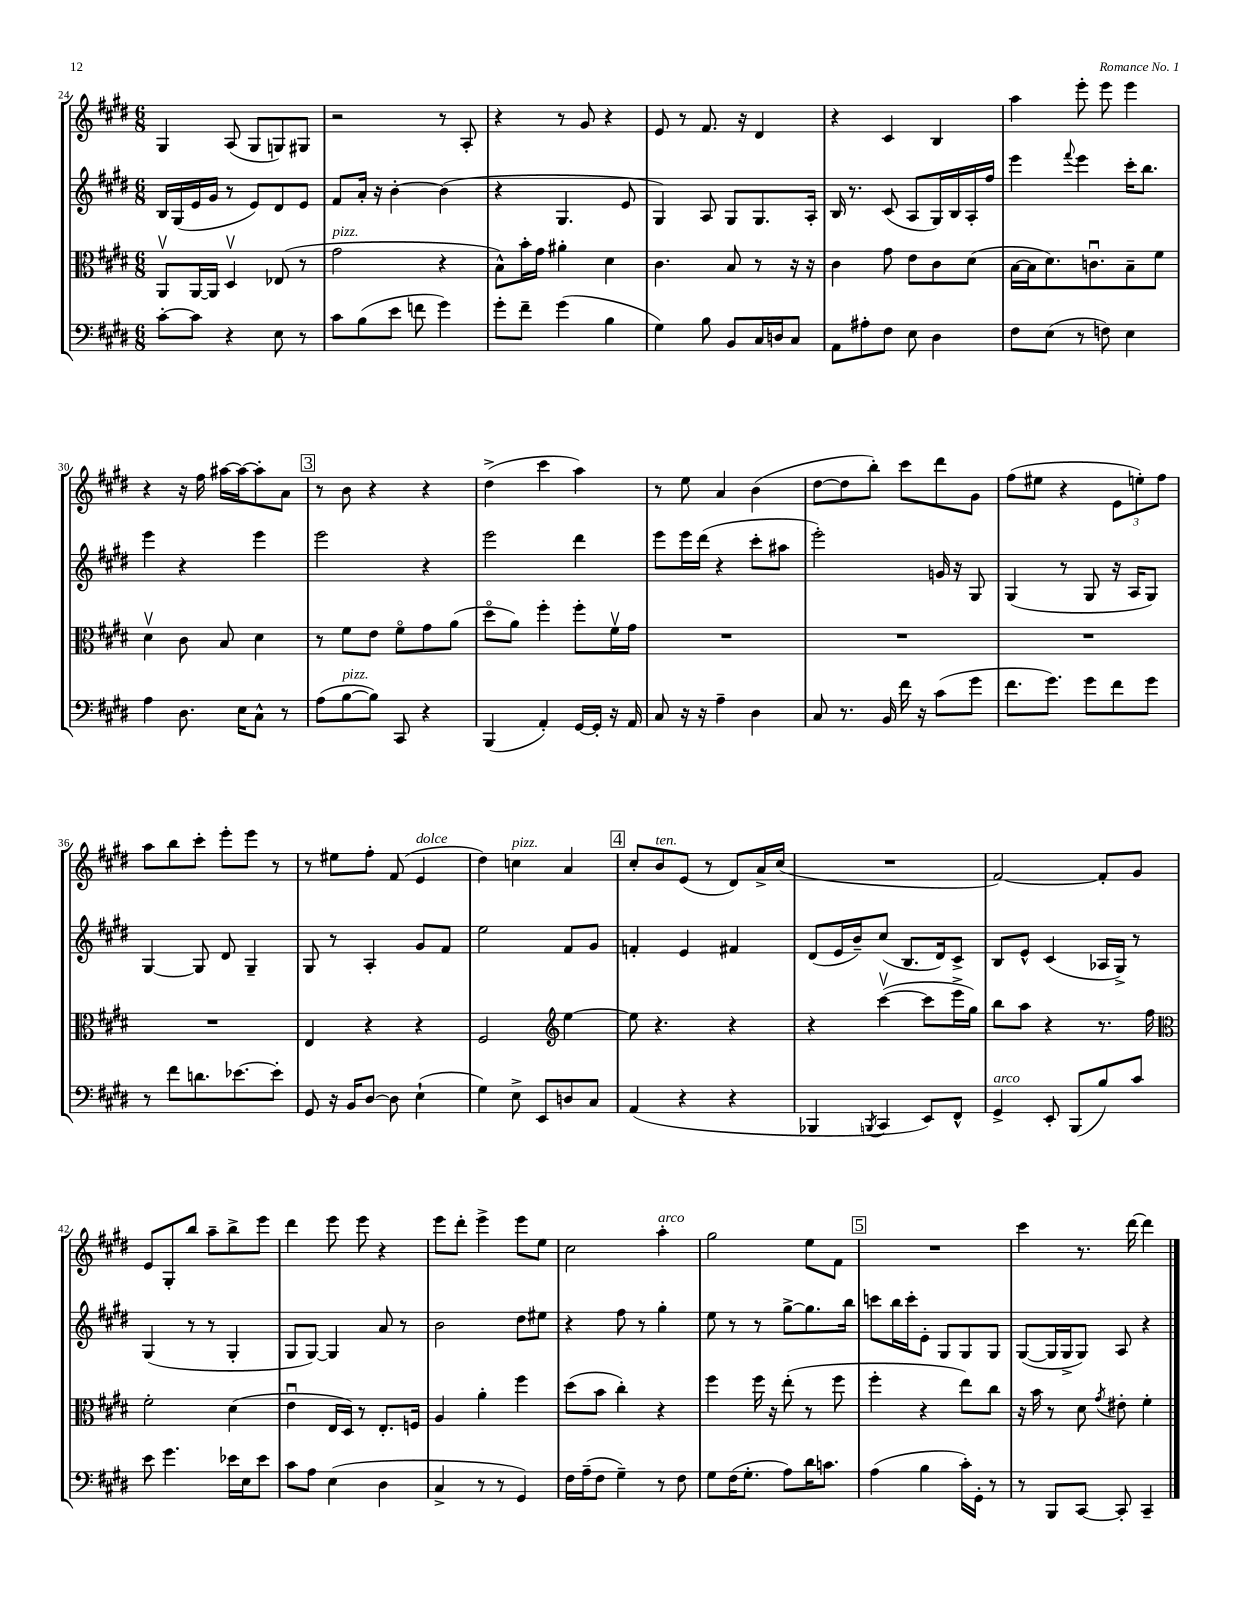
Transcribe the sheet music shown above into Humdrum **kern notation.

**kern	**kern	**kern	**kern
*staff4	*staff3	*staff2	*staff1
*clefF4	*clefC3	*clefG2	*clefG2
*k[f#c#g#d#]	*k[f#c#g#d#]	*k[f#c#g#d#]	*k[f#c#g#d#]
*M6/8	*M6/8	*M6/8	*M6/8
[8c#'\L	8AAv/L	16B/LL	4G#/
.	.	(16G#/	.
8c#\]J	[16AA/L	16e/	.
.	16AA/]JJ	16g#/JJ	.
4r	4D#v/	8r	(8A/
.	.	8e/L)	8G#/L
8E\	(8E-/	8d#/	8G/)
8r	8r	8e/J	8G#/J
=	=	=	=
8c#\L	2g#\	8f#/L	2r
(8B\	.	16a'/Jk	.
.	.	16r	.
8e\J	.	[4b'\	.
8f\	.	.	.
4g#\)	4r	(4b\]	8r
.	.	.	8A'/
=	=	=	=
8g#'\L	8B^^\L)	4r	4r
8f#~\J	16b'\L	.	.
.	16g#\JJ	.	.
(4g#\	4a#'\	4.G#/	8r
.	.	.	8g#/
4B\	4d#\	.	4r
.	.	8e/	.
=	=	=	=
4G#\)	4.c#\	4G#/)	8e/
.	.	.	8r
8B\	.	8A/	8.f#/
8BB/L	8B/	8G#/L	.
.	.	.	16r
16C#/L	8r	8.G#/	4d#/
16D/J	.	.	.
8C#/J	16r	.	.
.	16r	16A'/Jk	.
=	=	=	=
8AA\L	4c#\	16B/	4r
.	.	8.r	.
8A#'\	.	.	.
8F#\J	8g#\	(8c#/	4c#/
8E\	8e\L	8A/L	.
4D#\	8c#\	16G#/L)	4B/
.	.	16B/	.
.	(8d#\J	16A'/	.
.	.	16ff#/JJ	.
=	=	=	=
8F#\L	[16B\LL	4eee\	4aa\
.	16B\]J	.	.
(8E\J	8.d#\)	.	.
.	.	8qqfff#/	.
8r	.	4eee\	8eee'\
.	8.cu\	.	.
8F\)	.	.	8eee\
4E\	8B~\	16ccc#'\LK	4eee\
.	.	8.bb\J	.
.	8f#\J	.	.
=	=	=	=
4A\	4d#v\	4eee\	4r
8.D#\	8c#\	4r	16r
.	.	.	16ff#\
.	8B/	.	[16aa#\LL
16E\LK	.	.	16aa#\_J
8C#^^\J	4d#\	4eee\	8aa#'\]
8r	.	.	8a\J
=	=	=	=
(8A\L	8r	2eee\	8r
[8B\	8f#\L	.	8b\
8B\]J)	8e\J	.	4r
8CC#/	8f#o\L	.	.
4r	8g#\	4r	4r
.	(8a\J	.	.
=	=	=	=
(4BBB/	8dd#o\L	2eee\	(4dd#^\
.	8a\J)	.	.
4AA'/)	4ff#'\	.	4ccc#\
[16GG#/LL	8ff#'\L	4ddd#\	4aa\)
16GG#'/]JJ	.	.	.
16r	16f#v\L	.	.
16AA/	16g#\JJ	.	.
=	=	=	=
8C#/	2.r	8eee\L	8r
16r	.	16eee\L	8ee\
16r	.	(16ddd#\JJ	.
4A~\	.	4r	4a/
4D#\	.	8ccc#'\L	(4b\
.	.	8aa#\J	.
=	=	=	=
8C#/	2.r	2eee'\)	[8dd#\L
8.r	.	.	8dd#\]
.	.	.	8bb'\J)
16BB/	.	.	.
16f#\	.	.	8ccc#\L
16r	.	.	.
(8c#\L	.	16g/	8ddd#\
.	.	16r	.
8g#\J	.	8G#/	8g#\J
=	=	=	=
8.f#\L	2.r	(4G#/	(8ff#\L
.	.	.	8ee#\J
8.g#\J)	.	.	.
.	.	8r	4r
8g#\L	.	8G#/	.
8f#\	.	16r	12e\L
.	.	16A/LK	.
.	.	.	12ee'\)
8g#\J	.	8G#/J)	.
.	.	.	12ff#\J
=	=	=	=
8r	2.r	[4G#/	8aa\L
8f#\L	.	.	8bb\
8.d\	.	8G#/]	8ccc#'\J
.	.	8d#/	8eee'\L
[8.e-\	.	.	.
.	.	4G#~/	8eee\J
8e-'\]J	.	.	8r
=	=	=	=
8GG#/	4E/	8G#/	8r
16r	.	8r	8ee#\L
16BB/LK	.	.	.
[8D#/J	4r	4A'/	8ff#'\J
8D#\]	.	.	(8f#/
(4E`\	4r	8g#/L	4e/
.	.	8f#/J	.
=	=	=	=
4G#\)	2F#/	2ee\	4dd#\)
8E^\	.	.	4cc\
8EE/L	.	.	.
*	*clefG2	*	*
8D/	[4ee\	8f#/L	4a/
8C#/J	.	8g#/J	.
=	=	=	=
(4AA/	8ee\]	4f'/	8cc#'/L
.	4.r	.	8b/
4r	.	4e/	(8e/J
.	.	.	8r
4r	4r	4f#/	8d#/L)
.	.	.	16a^/L
.	.	.	(16cc#/JJ
=	=	=	=
4BBB-/	4r	(8d#/L	2.r
.	.	16e/L	.
.	.	16b~/J)	.
8qBBB/	.	.	.
4CC#/	([4ccc#v\	(8cc#/J	.
.	.	8.B/L	.
8EE/L)	8ccc#\]L	.	.
.	.	16d#/k)	.
8FF#^^/J	16eee^\L	8c#^/J	.
.	16gg#\JJ)	.	.
=	=	=	=
4GG#^/	8bb\L	8B/L	[2f#/)
.	8aa\J	8e^^/J	.
8EE'/	4r	(4c#/	.
(8BBB/L	.	.	.
8B/)	8.r	16A-/LL	8f#'/]L
.	.	16G#^/JJ)	.
8c#/J	.	8r	8g#/J
.	16ff#\	.	.
=	=	=	=
*	*clefC3	*	*
8e\	2f#'\	(4G#/	8e/L
4.g#\	.	.	8G#'/
.	.	8r	8bb/J
.	.	8r	8aa~\L
16e-\LL	(4d#\	4G#'/	8bb^\
16E\J	.	.	.
8e-\J	.	.	8eee\J
=	=	=	=
8c#\L	4eu\	8G#/L	4ddd#\
8A\J	.	[8G#/J)	.
(4E\	16E/LL	4G#/]	8eee\
.	16D#/JJ)	.	.
.	8r	.	8eee\
4D#\	8.E'/L	8a/	4r
.	.	8r	.
.	16F/Jk	.	.
=	=	=	=
4C#^/	4A/	2b\	8eee\L
.	.	.	8ddd#'\J
8r	4a'\	.	4eee^\
8r	.	.	.
4GG#/)	4ff#\	8dd#\L	8eee\L
.	.	8ee#\J	8ee\J
=	=	=	=
16F#\LL	(8dd#\L	4r	2cc#\
(16A~\J	.	.	.
8F#\J	8b\J	.	.
4G#~\)	4cc#'\)	8ff#\	.
.	.	8r	.
8r	4r	4gg#'\	4aa'\
8F#\	.	.	.
=	=	=	=
8G#\L	4ff#\	8ee\	2gg#\
(16F#\K	.	8r	.
8.G#'\J	.	.	.
.	16ff#\	8r	.
.	16r	.	.
8A\L)	(8ee'\	[8gg#^\L	.
16d#\K	8r	8.gg#\]	8ee\L
8.c\J	.	.	.
.	8ff#\	.	8f#\J
.	.	16bb\Jk	.
=	=	=	=
(4A\	4ff#'\	8ccc\L	2.r
.	.	16bb\L	.
.	.	16ccc'\J	.
4B\	4r	8e'\J	.
.	.	8G#/L	.
16c#'\LL)	8ee\L)	8G#/	.
16GG#'\JJ	.	.	.
8r	8cc#\J	8G#/J	.
=	=	=	=
8r	16r	([8G#/L	4ccc#\
.	16b\	.	.
8BBB/L	8r	16G#/]L	.
.	.	16G#^/J	.
[8CC#/J	8d#\	8G#/J)	8.r
.	8qg#/	.	.
8CC#'/]	8e#'\	8A/	.
.	.	.	[16ddd#\
4CC#~/	4f#'\	4r	4ddd#\]
==	==	==	==
*-	*-	*-	*-
